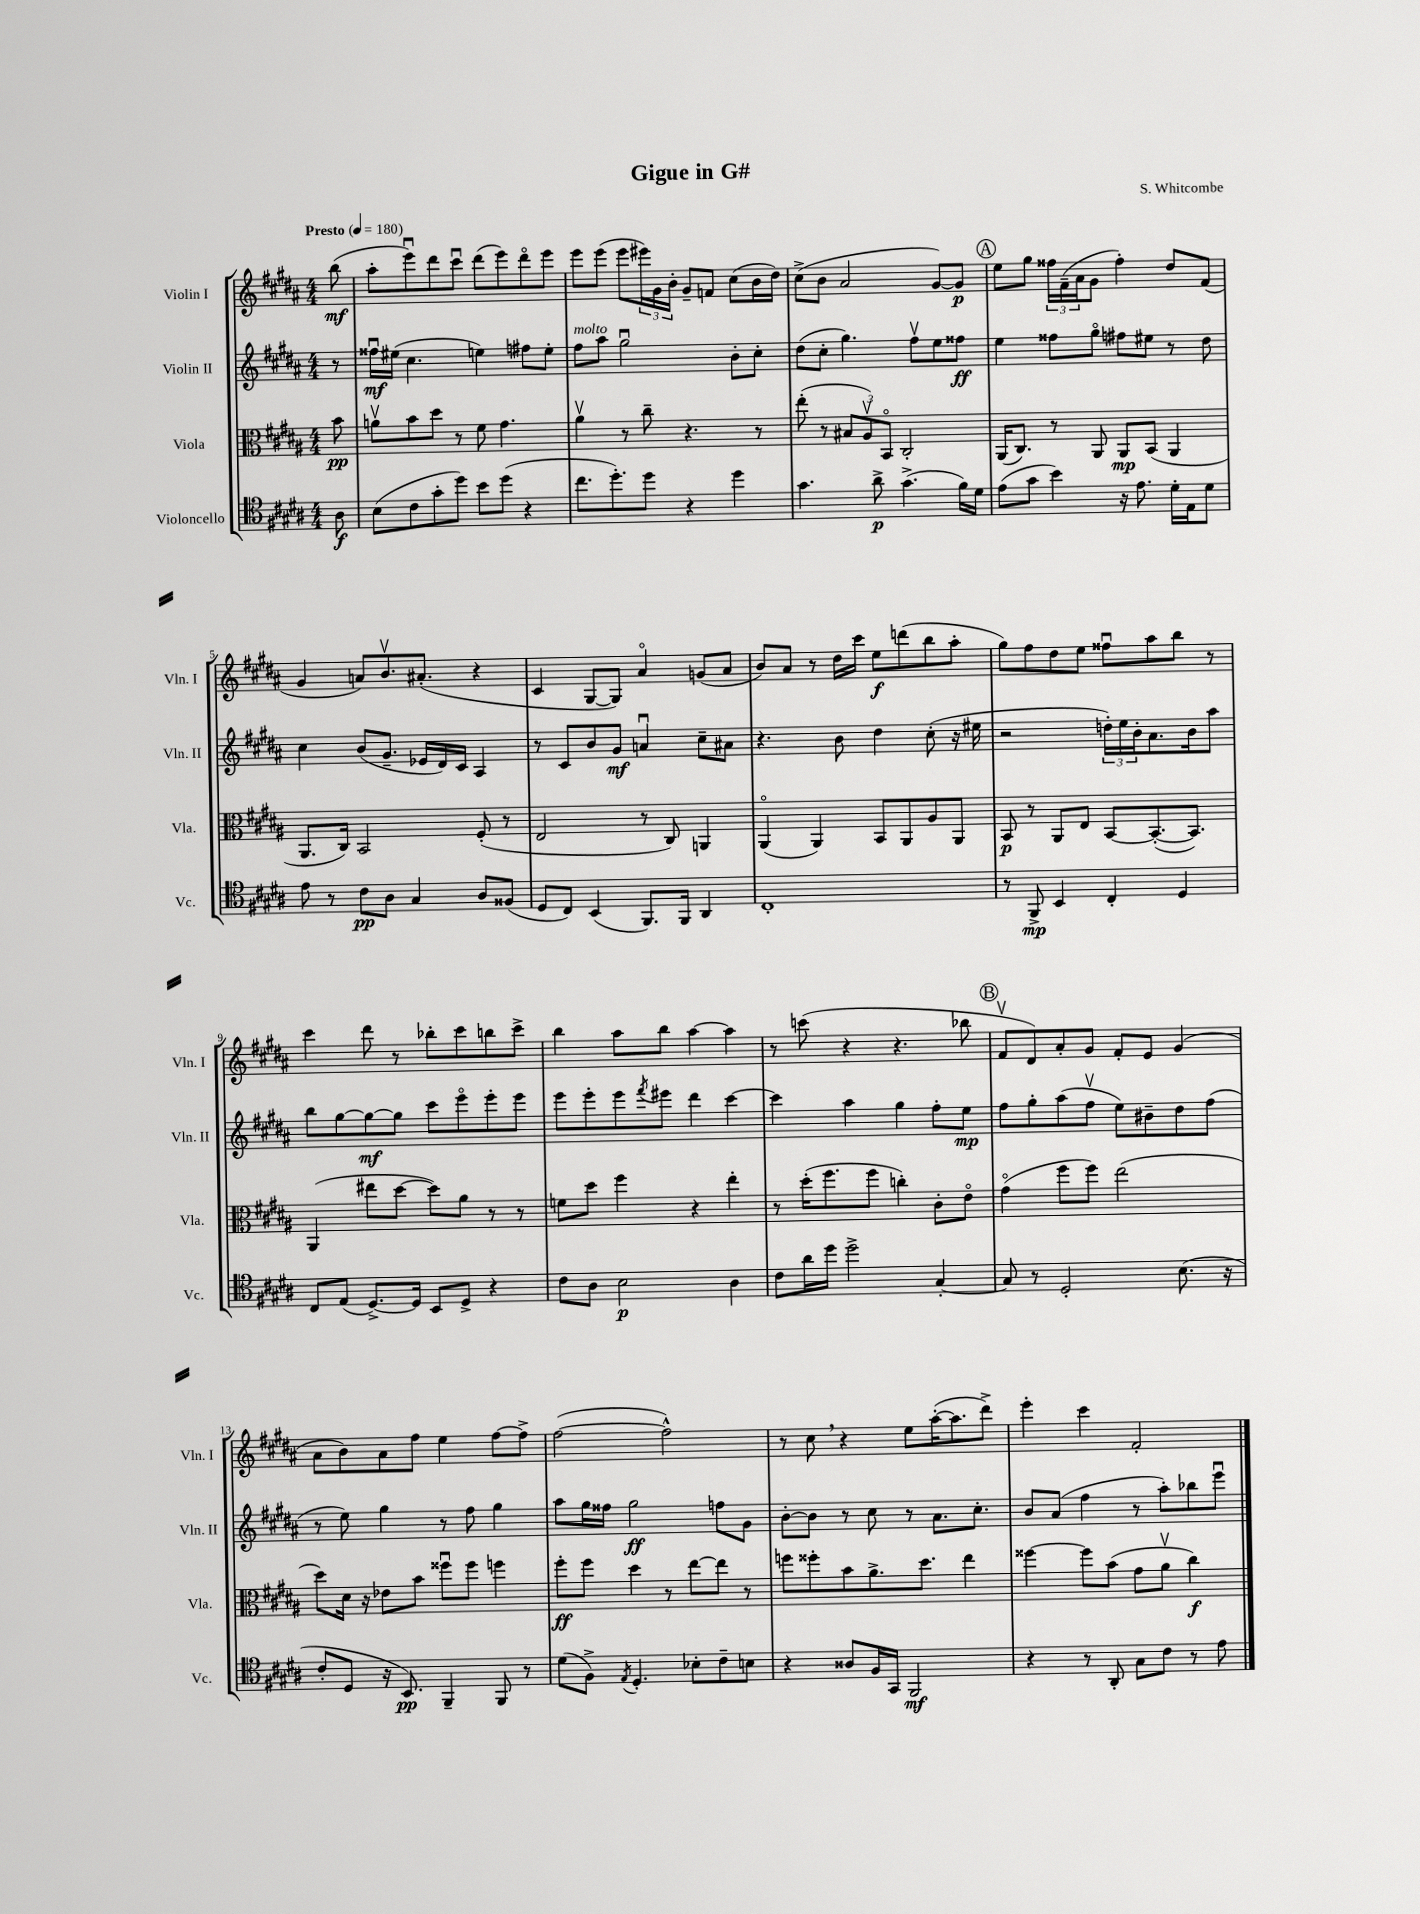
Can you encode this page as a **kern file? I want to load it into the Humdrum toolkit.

**kern	**kern	**kern	**kern
*staff4	*staff3	*staff2	*staff1
*clefC4	*clefC3	*clefG2	*clefG2
*k[f#c#g#d#a#]	*k[f#c#g#d#a#]	*k[f#c#g#d#a#]	*k[f#c#g#d#a#]
*M4/4	*M4/4	*M4/4	*M4/4
*MM180	*MM180	*MM180	*MM180
8A#	8b	8r	(8bb
=	=	=	=
(8B	8av	16ff##u	8aa#'
.	.	(16ee#	.
8c#	8b	4.cc#	8eeeu)
8g#'	8dd#	.	8ddd#
8dd#)	8r	.	8ccc#u
8b	8f#	4ee)	(8ddd#
(8dd#	4.g#	.	8eee)
4r	.	8ff#	8ddd#o
.	.	8ee'	8eee
=	=	=	=
8.cc#	4a#v	8ff#	8eee
.	.	8aa#	(8eee
8.dd#')	.	.	.
.	8r	2gg#u	8eee
8dd#	8cc#~	.	24eee#)
.	.	.	24g#
.	.	.	24b'
4r	4.r	.	8g#~
.	.	.	8f
4dd#	.	8b'	(8cc#
.	8r	8cc#'	16b
.	.	.	16dd#)
=	=	=	=
4.g#	(8ee'	(8dd#	(8cc#^
.	8r	8cc#'	8b
.	12B#	4.gg#)	2a#
.	12A#v)	.	.
8a#^	.	.	.
.	12BBo	.	.
(4.g#^	2C#'	.	.
.	.	8ff#v	.
.	.	8ee	[8g#)
16f#)	.	8ff##	8g#]
16d#	.	.	.
=	=	=	=
(8e	(16AA#	4ee	8ee
.	8.C#)	.	.
8g#	.	.	8gg#
4b)	8r	8ff##	24ff##
.	.	.	(24f#~
.	.	.	24a#
.	8AA#	8gg#o	8g#
16r	8AA#	8ff#	4ff##')
8.e	.	.	.
.	(8BB	8ee#	.
16d#'	4AA#	8r	8dd#
16E	.	.	.
8d#	.	8dd#	(8f#
=	=	=	=
8e	8.AA#	4cc#	4g#
8r	.	.	.
.	16C#)	.	.
8c#	2BB	(8b	8a)
8A#	.	8.g#~	8.bv
4G#	.	.	.
.	.	16e-	(8.a#'
.	.	16d#)	.
.	.	16c#	.
8A#	(8F#'	4A#	4r
(8F##	8r	.	.
=	=	=	=
8D#	2E	8r	4c#
8C#)	.	8c#	.
(4BB	.	8b	[8G#
.	.	8g#	8G#])
8.FF#)	8r	4au	4a#o
.	8C#)	.	.
16FF#	.	.	.
4AA#	4AA	8cc#~	(8g
.	.	8a#	8a#
=	=	=	=
1C#'	(4AA#o	4.r	8b)
.	.	.	8a#
.	4AA#)	.	8r
.	.	8b	16dd#
.	.	.	16ccc#
.	8BB	4dd#	8ee
.	8AA#	.	(8ddd
.	8A#	(8cc#'	8bb
.	8AA#	16r	8aa#'
.	.	16ee#	.
=	=	=	=
8r	8BB	2r	8gg#)
8FF#^	8r	.	8ff#
4BB	8AA#	.	8dd#
.	8E	.	8ee
4C#'	[8BB	24dd')	8ff##u
.	.	24ee	.
.	.	24b'	.
.	(8.BB'_	8.a#	8aa#
4D#	.	.	8bb
.	8.BB])	16b	.
.	.	8aa#	8r
=	=	=	=
8C#	(4AA#	8bb	4ccc#
(8E	.	[8gg#	.
[8.D#^)	8ee#	8gg#_	8ddd#
.	[8dd#	8gg#]	8r
16D#]	.	.	.
8BB	8dd#])	8ccc#	8bb-'
8D#^	8a#	8eeeo	8ccc#
4r	8r	8eee'	8bb
.	8r	8eee	8ccc#^
=	=	=	=
8c#	8f	8eee	4bb
8A#	8dd#	8eee'	.
2B	4ff#	8eee	8aa#
.	.	8qfff#	.
.	.	8eee#	8bb
.	4r	4ddd#	[4aa#
4A#	4ee'	[4ccc#	4aa#]
=	=	=	=
8c#	8r	4ccc#]	8r
16a#	(16dd#'	.	(8ccc
16dd#	8.ff#	.	.
2dd#^	.	4aa#	4r
.	8ff#	.	.
.	4cc')	4gg#	4.r
[4G#'	8c#'	8ff#'	.
.	8eo	8ee	8bb-
=	=	=	=
8G#]	(4g#o	8ff#	8f#v
8r	.	8gg#'	8d#)
2D#'	8ff#	(8aa#	8a#'
.	8ff#)	8ff#v	8g#
.	(2ee	8ee)	8f#'
.	.	8b#~	8e
(8.B	.	8dd#	(4g#
.	.	(8ff#	.
16r	.	.	.
=	=	=	=
8c#'	8dd#)	8r	8a#
8D#	16d#	8ee)	8b)
.	16r	.	.
16r	8e-	4gg#	8a#
8.BB)	.	.	.
.	8b	.	8ff#
4FF#~	8ff##u	8r	4ee
.	8ff##	8ff#	.
8FF#	4ff	4gg#	[8ff#
8r	.	.	8ff#^]
=	=	=	=
(8d#	8ff#'	8aa#	([2ff#
8F#^)	8ff#	16gg#	.
.	.	16ff##	.
8qE	.	.	.
4.D#'	4dd#	2gg#	.
.	8r	.	2ff#^^])
8B-'	[8ee	.	.
8c#~	8ee]	8ff	.
8B	8r	8g#	.
=	=	=	=
4r	8ff	[8b'	8r
.	8ff##'	8b]	8cc#
8A##	8b	8r	4r
16F#	8.a#^	8cc#	.
16GG#	.	.	.
2FF#	.	8r	8ee
.	8.dd#	.	.
.	.	8.a#	([16aa#'
.	.	.	8.aa#]
.	4ee	.	.
.	.	8.cc#'	.
.	.	.	8ddd#^)
=	=	=	=
4r	[4ff##	8b	4eee'
.	.	(8a#	.
8r	8ff##]	4ff#	4ccc#
8AA#'	(8b	.	.
8G#	8g#	8r	2f#'
8c#	8a#v	8aa#')	.
8r	4cc#)	8bb-	.
8e	.	8eeeu	.
==	==	==	==
*-	*-	*-	*-
